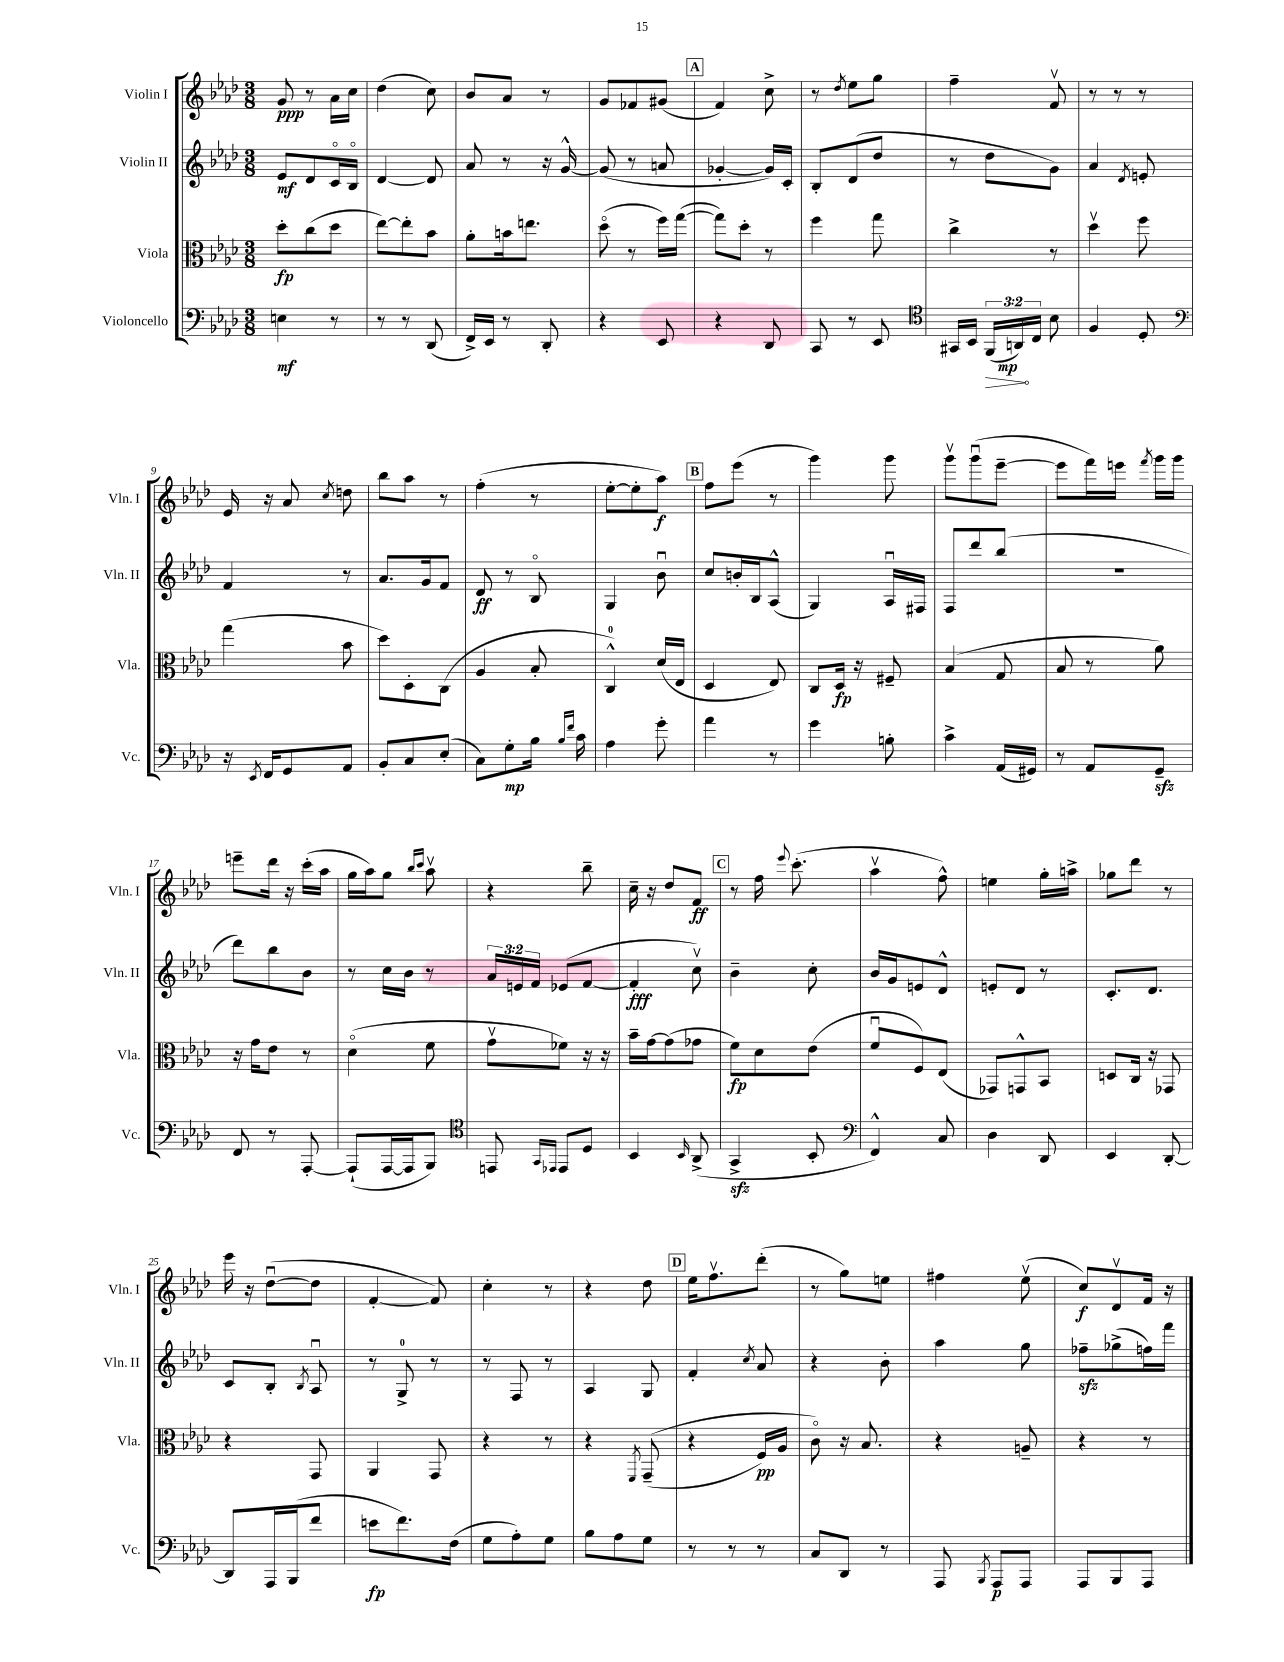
<<
\new StaffGroup <<
\new Staff = "s0" \with { instrumentName = "Violin I" shortInstrumentName = "Vln. I" } {
    \clef treble \key aes \major \numericTimeSignature \time 3/8
    \autoBeamOff g'8\ppp r8 aes'16[ c''16] |
    des''4( c''8) |
    bes'8[ aes'8] r8 |
    g'8[ fes'8 gis'8]( |
    \mark \markup { \box "A" } f'4) c''8-> |
    r8 \acciaccatura { des''8 } ees''8[ g''8] |
    f''4-- f'8\upbow |
    r8 r8 r8 |
    ees'16 r16 aes'8 \acciaccatura { c''8 } d''8 |
    bes''8[ aes''8] r8 |
    f''4-.( r8 |
    ees''8[~-. ees''8-. aes''8]\f) |
    \mark \markup { \box "B" } f''8[ ees'''8]( r8 |
    g'''4) g'''8 |
    g'''8[\upbow g'''8\downbow( ees'''8]~-- |
    ees'''8[ f'''16) e'''16] \acciaccatura { f'''8 } g'''16[ g'''16] |
    e'''8[-- des'''16] r16 c'''16[-.( aes''16] |
    g''16[ aes''16) g''8] \grace { bes''16[ c'''16] } aes''8\upbow |
    r4 bes''8-- |
    c''16-- r16 des''8[ f'8]\ff |
    \mark \markup { \box "C" } r8 f''16 \appoggiatura { ees'''8 } c'''8.-.( |
    aes''4\upbow f''8-^) |
    e''4 g''16[-. a''16]-> |
    ges''8[ des'''8] r8 |
    ees'''16 r16 des''8[~\downbow( des''8] |
    f'4~-. f'8) |
    c''4-. r8 |
    r4 des''8 |
    \mark \markup { \box "D" } ees''16[ f''8.\upbow des'''8]-.( |
    r8 g''8[) e''8] |
    fis''4 ees''8\upbow( |
    c''8[\f) des'8\upbow f'16] r16 \bar "|." |
}
\new Staff = "s1" \with { instrumentName = "Violin II" shortInstrumentName = "Vln. II" } {
    \clef treble \key aes \major \numericTimeSignature \time 3/8 \override Staff.TupletNumber.text = #tuplet-number::calc-fraction-text
    \autoBeamOff ees'8[\mf des'8 c'16\flageolet bes16]\flageolet |
    des'4~ des'8 |
    aes'8 r8 r16 g'16~-^ |
    g'8( r8 a'8 |
    \mark \markup { \box "A" } ges'4~-. ges'16[) c'16]-. |
    bes8[-. des'8( des''8] |
    r8 des''8[ g'8]) |
    aes'4 \acciaccatura { des'8 } e'8-. |
    f'4 r8 |
    aes'8.[ g'16 f'8] |
    des'8\ff r8 bes8\flageolet |
    g4 bes'8\downbow |
    \mark \markup { \box "B" } c''8[ b'16-. bes16 aes8]-^( |
    g4) aes16[\downbow fis16] |
    f8[ des'''8 bes''8]( |
    R4. |
    des'''8[) bes''8 bes'8] |
    r8 c''16[ bes'16] r8 |
    \tuplet 3/2 { aes'16[ e'16 f'16] } ees'8[( f'8]~ |
    f'4-.\fff c''8\upbow) |
    \mark \markup { \box "C" } bes'4-- c''8-. |
    bes'16[ g'16 e'8 des'8]-^ |
    e'8[-. des'8] r8 |
    c'8.[-. des'8.] |
    c'8[ bes8]-. \acciaccatura { bes8 } aes8\downbow |
    r8 g8-0-> r8 |
    r8 f8 r8 |
    aes4 g8 |
    \mark \markup { \box "D" } f'4-. \acciaccatura { c''8 } aes'8 |
    r4 bes'8-. |
    aes''4 g''8 |
    fes''8[--\sfz ges''8->( f''16) f'''16] \bar "|." |
}
\new Staff = "s2" \with { instrumentName = "Viola" shortInstrumentName = "Vla." } {
    \clef alto \key aes \major \numericTimeSignature \time 3/8
    \autoBeamOff des''8[-.\fp c''8( des''8] |
    ees''8[~) ees''8-. bes'8] |
    aes'8[-. b'16 e''8.] |
    des''8\flageolet( r8 f''16[) g''16]~( |
    \mark \markup { \box "A" } g''8[) des''8]-. r8 |
    f''4 g''8 |
    c''4-> r8 |
    des''4\upbow f''8 |
    g''4( bes'8 |
    des''8[) des8-. c8]( |
    aes4 bes8-. |
    c4-0-^) des'16[( ees16] |
    \mark \markup { \box "B" } des4 ees8) |
    c8[ des16]\fp r16 fis8-- |
    bes4( g8 |
    bes8 r8 aes'8) |
    r16 g'16[ ees'8] r8 |
    des'4\flageolet( f'8 |
    g'8[\upbow fes'8]) r16 r16 |
    bes'16[-- g'16~ g'8( ges'8] |
    \mark \markup { \box "C" } f'8[\fp) des'8 ees'8]( |
    f'8[\downbow f8) ees8]( |
    ges,8[) g,8-^ bes,8] |
    d8[ c16] r16 ges,8 |
    r4 g,8 |
    aes,4 g,8 |
    r4 r8 |
    r4 \acciaccatura { f,8 } g,8--(\( |
    \mark \markup { \box "D" } r4 f16[\pp) aes16] |
    c'8\flageolet\) r16 bes8. |
    r4 a8-- |
    r4 r8 \bar "|." |
}
\new Staff = "s3" \with { instrumentName = "Violoncello" shortInstrumentName = "Vc." } {
    \clef bass \key aes \major \numericTimeSignature \time 3/8 \override Staff.TupletNumber.text = #tuplet-number::calc-fraction-text
    \autoBeamOff e4\mf r8 |
    r8 r8 des,8( |
    f,16[->) ees,16] r8 des,8-. |
    r4 ees,8 |
    \mark \markup { \box "A" } r4 des,8 |
    c,8 r8 ees,8 |
    \clef tenor gis,16[ bes,16] \tuplet 3/2 { \once \override Hairpin.circled-tip = ##t f,16[\>( a,16\mp\!) c16] } bes8 |
    f4 des8-. |
    \clef bass r16 \acciaccatura { ees,8 } f,16[ g,8 aes,8] |
    bes,8[-. c8 ees8]-.( |
    c8[) g8-.\mp bes16] \grace { bes16[ f'16] } c'16 |
    aes4 g'8-. |
    \mark \markup { \box "B" } aes'4 r8 |
    g'4 b8-. |
    c'4-> aes,16[( gis,16]) |
    r8 aes,8[ g,8]--\sfz |
    f,8 r8 aes,,8~-. |
    aes,,8[-!( aes,,16~ aes,,16 bes,,8]) |
    \clef tenor e,8 \grace { g,16[ ees,16] } ees,8[ des8] |
    bes,4 \grace { bes,16 } aes,8->( |
    \mark \markup { \box "C" } g,4->\sfz bes,8-. |
    \clef bass f,4-^) c8 |
    des4 des,8 |
    ees,4 des,8~-. |
    des,8[ aes,,16 bes,,16( f'8] |
    e'8[\fp f'8.) f16]( |
    g8[ aes8-.) g8] |
    bes8[ aes8 g8] |
    \mark \markup { \box "D" } r8 r8 r8 |
    c8[ des,8] r8 |
    aes,,8 \acciaccatura { bes,,8 } aes,,8[\p aes,,8] |
    aes,,8[ bes,,8 aes,,8] \bar "|." |
}
>>
>>
